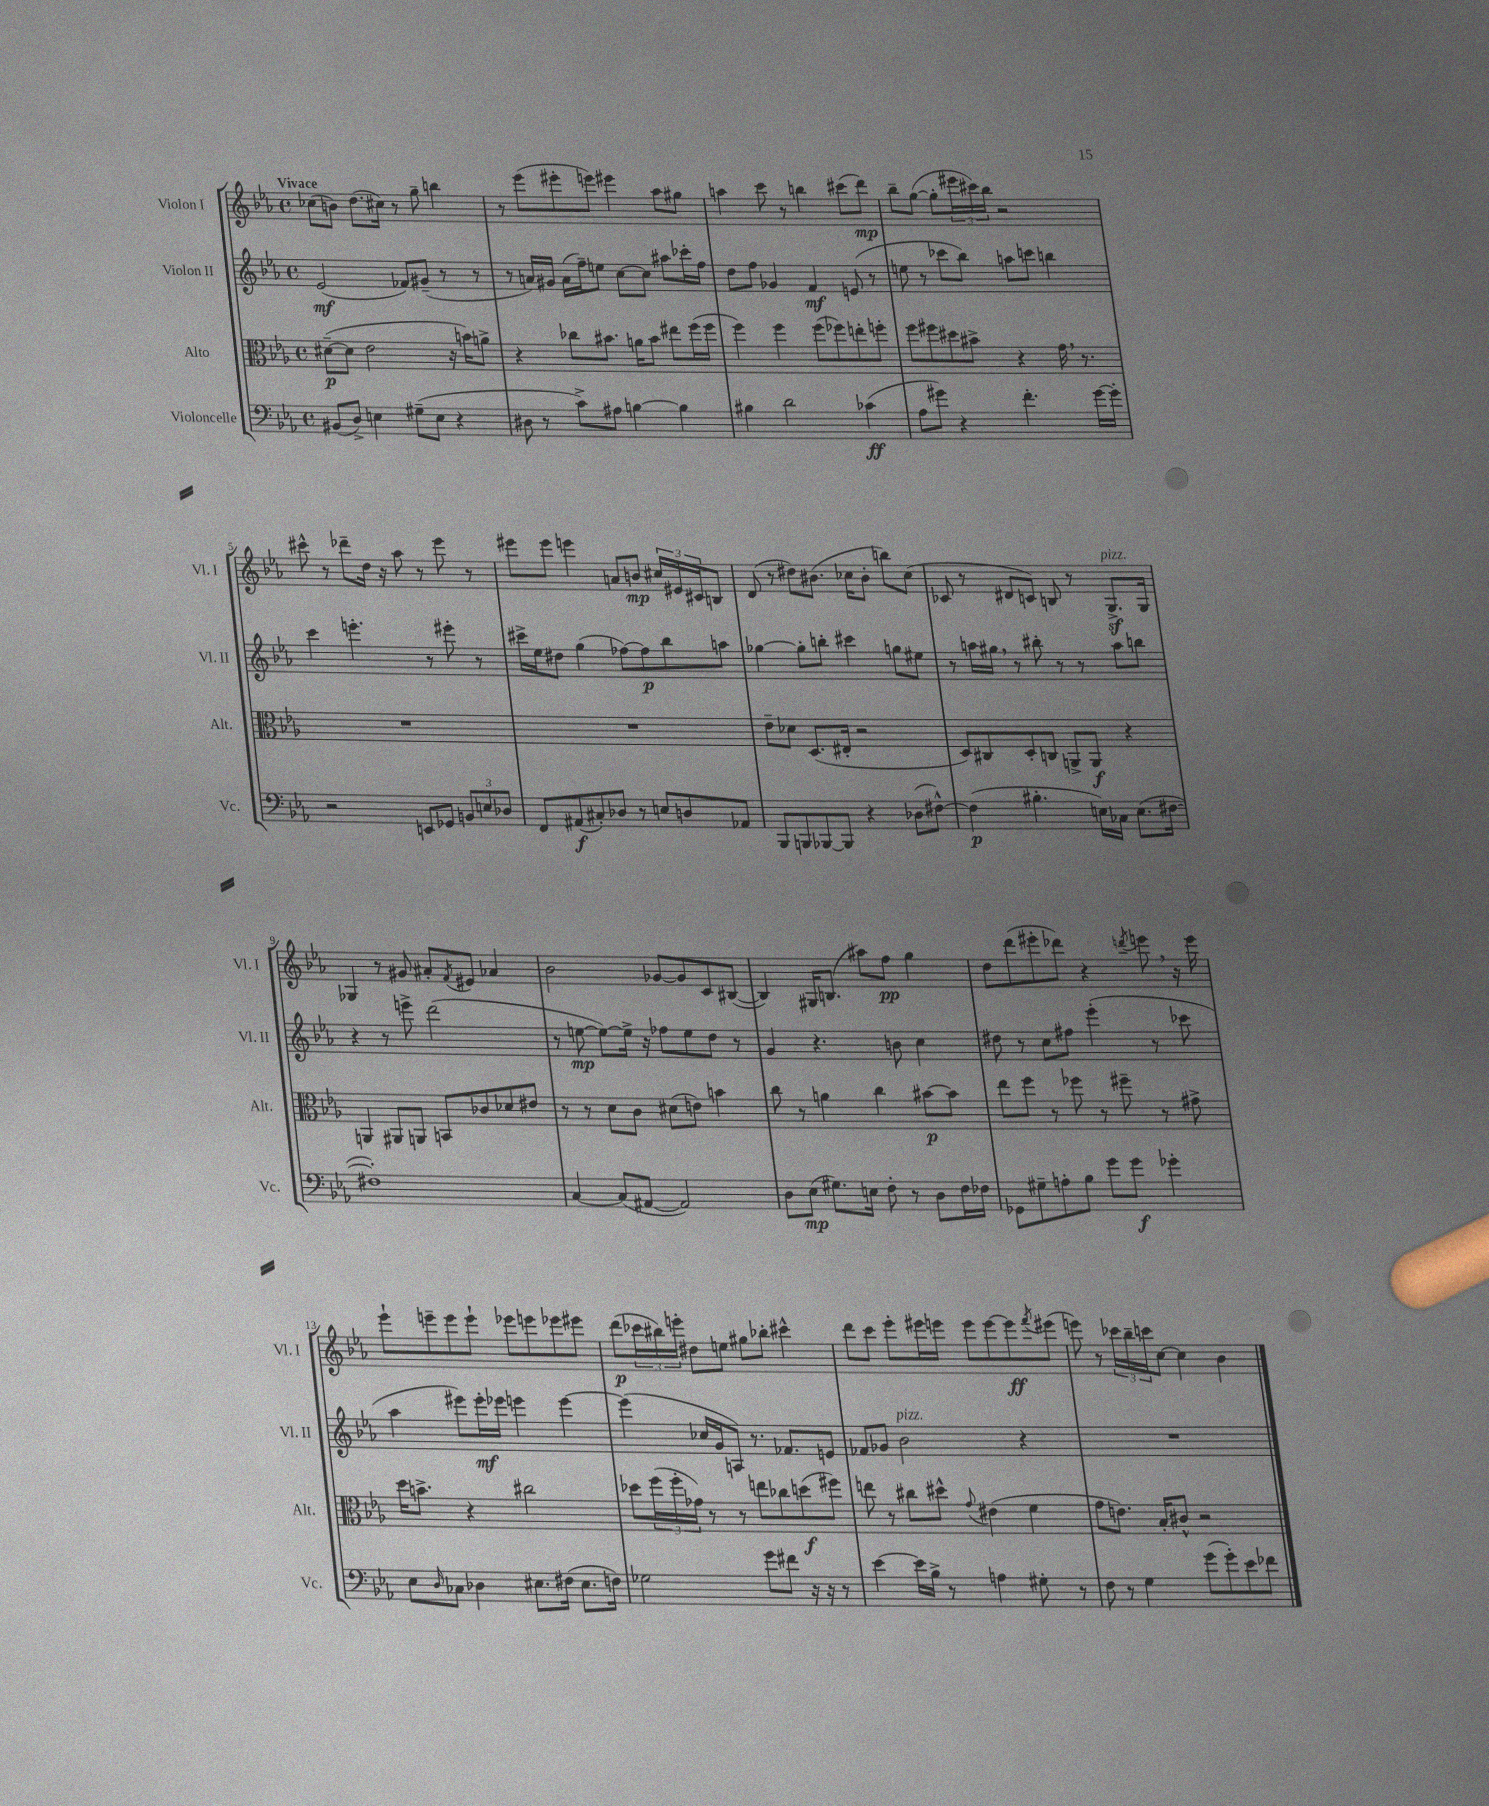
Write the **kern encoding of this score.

**kern	**kern	**kern	**kern
*staff4	*staff3	*staff2	*staff1
*clefF4	*clefC3	*clefG2	*clefG2
*k[b-e-a-]	*k[b-e-a-]	*k[b-e-a-]	*k[b-e-a-]
*M4/4	*M4/4	*M4/4	*M4/4
*met(c)	*met(c)	*met(c)	*met(c)
(8BB#	([8d#~	(2e-	(8cc-
8D^)	8d#]	.	8b)
4E	2e-	.	(8.dd
.	.	.	16cc#)
(8G#~	.	8f-)	8r
8E	.	(8g#~	8gg~
4r	16r	8r	4bb
.	16b)	.	.
.	8a^	8r	.
=	=	=	=
8D#	4r	8r	8r
8r	.	16a)	(8eee-
.	.	16g#	.
8c^)	8cc-	(16a	8eee#'
.	.	16ff~)	.
8A#	8.b#	8ee	8eee)
[4B	.	[8cc	4eee#
.	16a	.	.
.	8b#	8cc]	.
4B]	8ee#	8aa#	8aa-
.	(16ff	16ccc-'	8gg#
.	16ff	16ff	.
=	=	=	=
4B#	4ff)	8dd	4aa
.	.	8ff	.
2d	4ff	4g-	8ccc
.	.	.	8r
.	(8ff	4f	4bb
.	8ff-)	.	.
(4c-	8ee'	(8e	(8ccc#
.	8ff'	8r	8ddd)
=	=	=	=
8A-	8ff	8ee	8bb-~
8g#)	8ff#	8r	([8gg
4r	8dd#	8ccc-	8gg']
.	8b#^	8bb-)	24eee#
.	.	.	24ccc#)
.	.	.	24bb-
4.f'	4r	8aa	2r
.	.	8ccc	.
.	16g	4bb	.
.	8.r	.	.
[16g#	.	.	.
16g#']	.	.	.
=	=	=	=
2r	1r	4ccc	8ccc#^^
.	.	.	8r
.	.	4.eee'	8ddd-~
.	.	.	16dd
.	.	.	16r
8EE	.	.	8aa-
8GG-	.	8r	8r
12BB	.	8eee#'	8eee-
12E	.	.	.
.	.	8r	8r
12D-	.	.	.
=	=	=	=
8FF	1r	16ccc#^	8eee#
.	.	16ee-	.
(8AA#	.	8dd#	8eee#
8C#')	.	(4gg	4eee
8D-	.	.	.
8r	.	[8ff-)	8a
8E	.	8ff-]	8b
8D	.	8bb-	24cc#
.	.	.	24e#
.	.	.	24c#
8AA-	.	8aa	8B
=	=	=	=
8BBB-	8e-~	[4gg-	(8d
8BBB	8d-	.	8r
[8BBB-	(8.D	8gg-']	8dd#)
8BBB-]	.	8bb'	(8.b#
.	16E#'	.	.
4r	2r	4ccc#	.
.	.	.	16cc-
.	.	.	8b#'
(8D-	.	8gg	8bb)
[8F#^^)	.	8ee#	(8cc-
=	=	=	=
(4F#]	8D)	8r	8c-
.	8C#	16aa	8r
.	.	16gg#	.
4.B#'	8D'	8r	8d#
.	8C	8bb#'	8c)
.	8AA^	8r	8B
16E)	8AA	8r	8r
16C-	.	.	.
(8.E	4r	8aa	8.G^
.	.	8bb	.
[16F#	.	.	16G
=	=	=	=
1F#'])	4AA	4r	4G-
.	8AA#	8r	8r
.	8AA	8eee^	8g#
.	8BB	(2ddd	8a#'
.	.	.	8qf
.	8c-	.	8e#
.	8d-	.	4a-
.	8e#	.	.
=	=	=	=
[4C	8r	8r	2b-
.	8r	[8ee	.
(8C]	8d	8ee_)	.
[8AA#	8c	16ee^]	.
.	.	16r	.
2AA#])	(8d#	8ff-	[8g-
.	8e)	8ee	8g-]
.	4b	8dd	8c
.	.	8r	([8B#
=	=	=	=
8D	8cc	4g	4B#])
(8E-	8r	.	.
8.G#)	4a	4.r	16G#
.	.	.	(8.B
16E	.	.	.
8F'	4cc	.	8aa#)
8r	.	8b	8ff
8D	[8b#	4cc	4gg
16F	8b#]	.	.
16F-	.	.	.
=	=	=	=
8GG-	8ee-	8dd#	8dd
8G#~	8ff	8r	(8ddd
8A'	8r	8cc	8eee#'
8B-	8ff-	8ff#	8ddd-)
8g	8r	(4eee-'	4r
8g	8ff#~	.	.
.	.	.	8qddd
4g-'	8r	8r	8eee
.	8g#^	8ccc-	16r
.	.	.	16eee
=	=	=	=
8E-	16dd	4aa-	8eee-`
.	8.b^	.	.
16qqD	.	.	.
8C-	.	.	8eee~
4D-	4r	8eee#)	8eee
.	.	16eee#'	8eee`
.	.	16eee-	.
8.E#	2cc#	4eee	8eee-
.	.	.	8eee
(16F#	.	.	.
8.E#	.	[4eee	8eee-
.	.	.	8eee#
16F)	.	.	.
=	=	=	=
2G-	8dd-	(4eee]	(8ddd
.	(24ff	.	24ccc-
.	24ff'	.	24bb#)
.	24g-)	.	24eee'
.	8r	16cc-	8dd#
.	.	16g	.
.	8r	8A)	8ee
8g	8ee	8.r	8gg#
8f#	8cc-	.	8bb-'
.	.	8.f-	.
16r	(8dd	.	4ccc#^^
16r	.	.	.
8r	8ff#)	8e	.
=	=	=	=
[4e-	8ee	8f-	8ddd
.	8r	8g-	8ccc
16e-]	8cc#	2b-	8eee-'
16B-^	.	.	.
8r	8dd#^^	.	16eee#
.	.	.	16eee
.	8qqg	.	.
4A	(4e#	.	8eee
.	.	.	[8eee
8G#'	4f	4r	8eee]
.	.	.	8qfff
8r	.	.	(8eee#
=	=	=	=
8F	8g	1r	8eee)
8r	8.e)	.	8r
4G	.	.	24ccc-
.	.	.	24bb-~
.	16B-'	.	.
.	.	.	24ccc
.	8c#^^	.	[8cc
(8g	2r	.	4cc]
8g')	.	.	.
8e-	.	.	4b-
8f-	.	.	.
==	==	==	==
*-	*-	*-	*-
